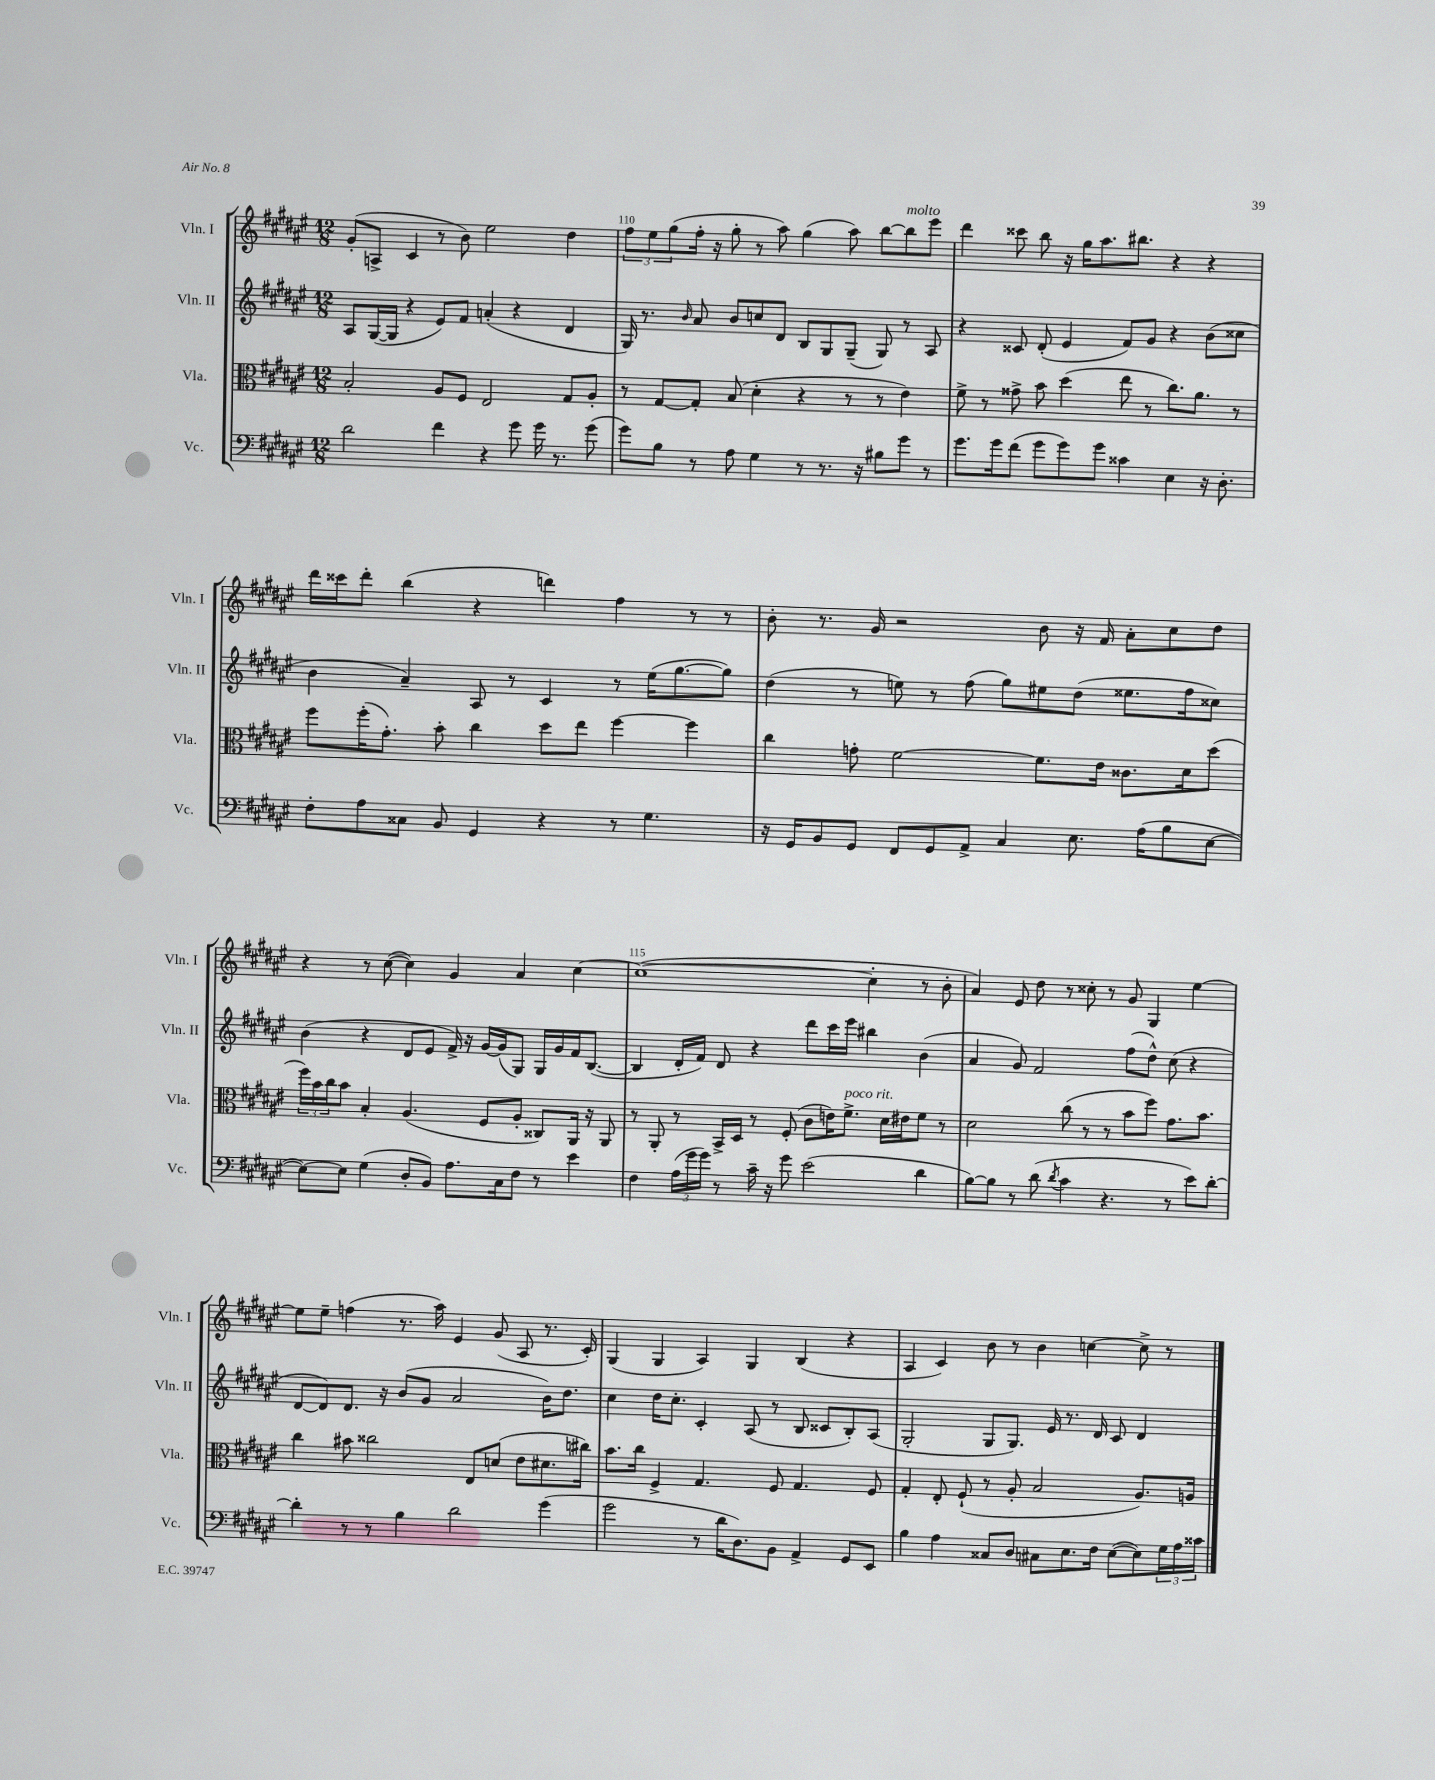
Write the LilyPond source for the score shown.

<<
\new StaffGroup <<
\new Staff = "s0" \with { instrumentName = "Vln. I" shortInstrumentName = "Vln. I" } {
    \clef treble \key fis \major \numericTimeSignature \time 12/8
    gis'8-.( a8-> cis'4 r8 b'8) eis''2 dis''4 |
    \tuplet 3/2 { fis''8 eis''8 gis''8( } fis''16-. r16 gis''8-. r8 ais''8) gis''4( ais''8) b''8~ b''8^\markup { \italic "molto" } eis'''8 |
    dis'''4 cisis'''8 b''8 r16 gis''16 ais''8. bis''8. r4 r4 |
    dis'''16 cisis'''16 dis'''8-. b''4( r4 d'''4) fis''4 r8 r8 |
    b'8-. r8. gis'16 r2 b'8 r16 fis'16 ais'8-. cis''8 dis''8 |
    r4 r8 cis''8~( cis''4) gis'4 ais'4 cis''4~ |
    cis''1~( cis''4-. r8 b'8-. |
    ais'4) eis'8 dis''8 r8 cisis''8-. r8 gis'8 gis4 eis''4~ |
    eis''8 eis''8-- f''4( r8. ais''16) eis'4 gis'8( ais8 r8. cis'16-.) |
    gis4( gis4 ais4) gis4 b4( r4 |
    ais4 cis'4) b'8 r8 b'4 c''4~ c''8-> r8 \bar "|." |
}
\new Staff = "s1" \with { instrumentName = "Vln. II" shortInstrumentName = "Vln. II" } {
    \clef treble \key fis \major \numericTimeSignature \time 12/8
    ais8 gis16~( gis16 r4 eis'8) fis'8 a'4-.( r4 dis'4 |
    gis16) r8. \grace { b'16 } ais'8 b'8 c''8 dis'8 b8 gis8 gis8--( gis8) r8 ais8 |
    r4 cisis'8 dis'8-.( eis'4 fis'8) gis'8 r4 b'8( cisis''8 |
    b'4 ais'4--) ais8 r8 cis'4 r8 eis''16( gis''8.~ gis''8) |
    dis''4( r8 e''8) r8 fis''8( gis''8) eis''8 dis''8( eisis''8. fis''16 cisis''8) |
    b'4( r4 dis'8 eis'8 fis'16->) r16 gis'16~ gis'16( gis8) gis16 gis'16 fis'16 b8.~( |
    b4 dis'16-. fis'16) dis'8 r4 dis'''8 cis'''16 eis'''16 bis''4 b'4( |
    ais'4 gis'8) fis'2 fis''8( dis''8-^) cis''8( r4 |
    dis'8~ dis'8) dis'8. r16 b'8( gis'8 ais'2 b'16) dis''8. |
    cis''4 dis''16 cis''8.-. cis'4-. ais8( r8 b8 cisis'8 b8-.) ais8( |
    gis2-. gis8 gis8.) eis'16 r8. dis'16 cis'8 dis'4 \bar "|." |
}
\new Staff = "s2" \with { instrumentName = "Vla." shortInstrumentName = "Vla." } {
    \clef alto \key fis \major \numericTimeSignature \time 12/8
    b2-. ais8 fis8 eis2 gis8 ais8-. |
    r8 gis8~ gis8-. b8( dis'4-. r4 r8 r8 eis'4) |
    fis'8-> r8 gisis'8-> b'8 dis''4( eis''8 r8 cis''8.) ais'8. r8 |
    fis''8 fis''16-.( gis'8.-.) b'8-. cis''4 dis''8 eis''8 fis''4~ fis''4 |
    cis''4 g'8-. fis'2~ fis'8. eis'16 cisis'8. dis'16 dis''8( |
    \tuplet 3/2 { fis''16) b'16 cis''16 } b'8 b4-. ais4.( fis8 ais8-. cisis8) ais,16 r16 ais,8 |
    r8 ais,8-. r8 b,16-> dis16 r8 fis8-.( cis'8 e'16) fis'8.->^\markup { \italic "poco rit." } dis'16 eis'16 fis'8 r8 |
    dis'2 cis''8( r8 r8 b'8 fis''8) gis'8. b'8. |
    cis''4 bis'8 cisis''2 eis8 d'8( eis'8 dis'8. cis''16) |
    b'8. cis''16 fis4-> gis4. fis8 gis4. fis8 |
    gis4-. eis8-. fis8-!( r8 ais8-. b2 ais8.) a16 \bar "|." |
}
\new Staff = "s3" \with { instrumentName = "Vc." shortInstrumentName = "Vc." } {
    \clef bass \key fis \major \numericTimeSignature \time 12/8
    dis'2 fis'4 r4 gis'8 gis'16 r8. gis'8( |
    gis'8) b8 r8 ais8 gis4 r8 r8. r16 bis8 gis'8 r8 |
    gis'8. gis'16 fis'8( gis'8 gis'8) gis'8 cisis'4 eis4 r16 dis8.-. |
    fis8-. ais8 cisis8 b,8 gis,4 r4 r8 gis4. |
    r16 gis,16 b,8 gis,8 fis,8 gis,8 ais,8-> cis4 eis8. ais16( b8 eis8~ |
    eis8~) eis8 gis4( dis8-. b,8) ais8. cis16 fis8 r8 eis'4 |
    fis4 \tuplet 3/2 { ais16( gis'16 gis'16) } r8 cis'16-- r16 gis'8 eis'2( dis'4 |
    b8~) b8 r8 dis'8( \acciaccatura { dis'8 } cis'4 r4. r8 eis'8) dis'8~-. |
    dis'4-. r8 r8 b4 dis'2 gis'4( |
    gis'2 r8 dis'16 dis8.) b,8 ais,4-> gis,8 eis,8 |
    b4 ais4 cisis8 dis8 cis8 eis8. fis16 eis8~( eis8) \tuplet 3/2 { gis16 ais16 cisis'16 } \bar "|." |
}
>>
>>
\layout { \context { \Score currentBarNumber = #109 \override BarNumber.break-visibility = ##(#f #t #t) barNumberVisibility = #(every-nth-bar-number-visible 5) } }
